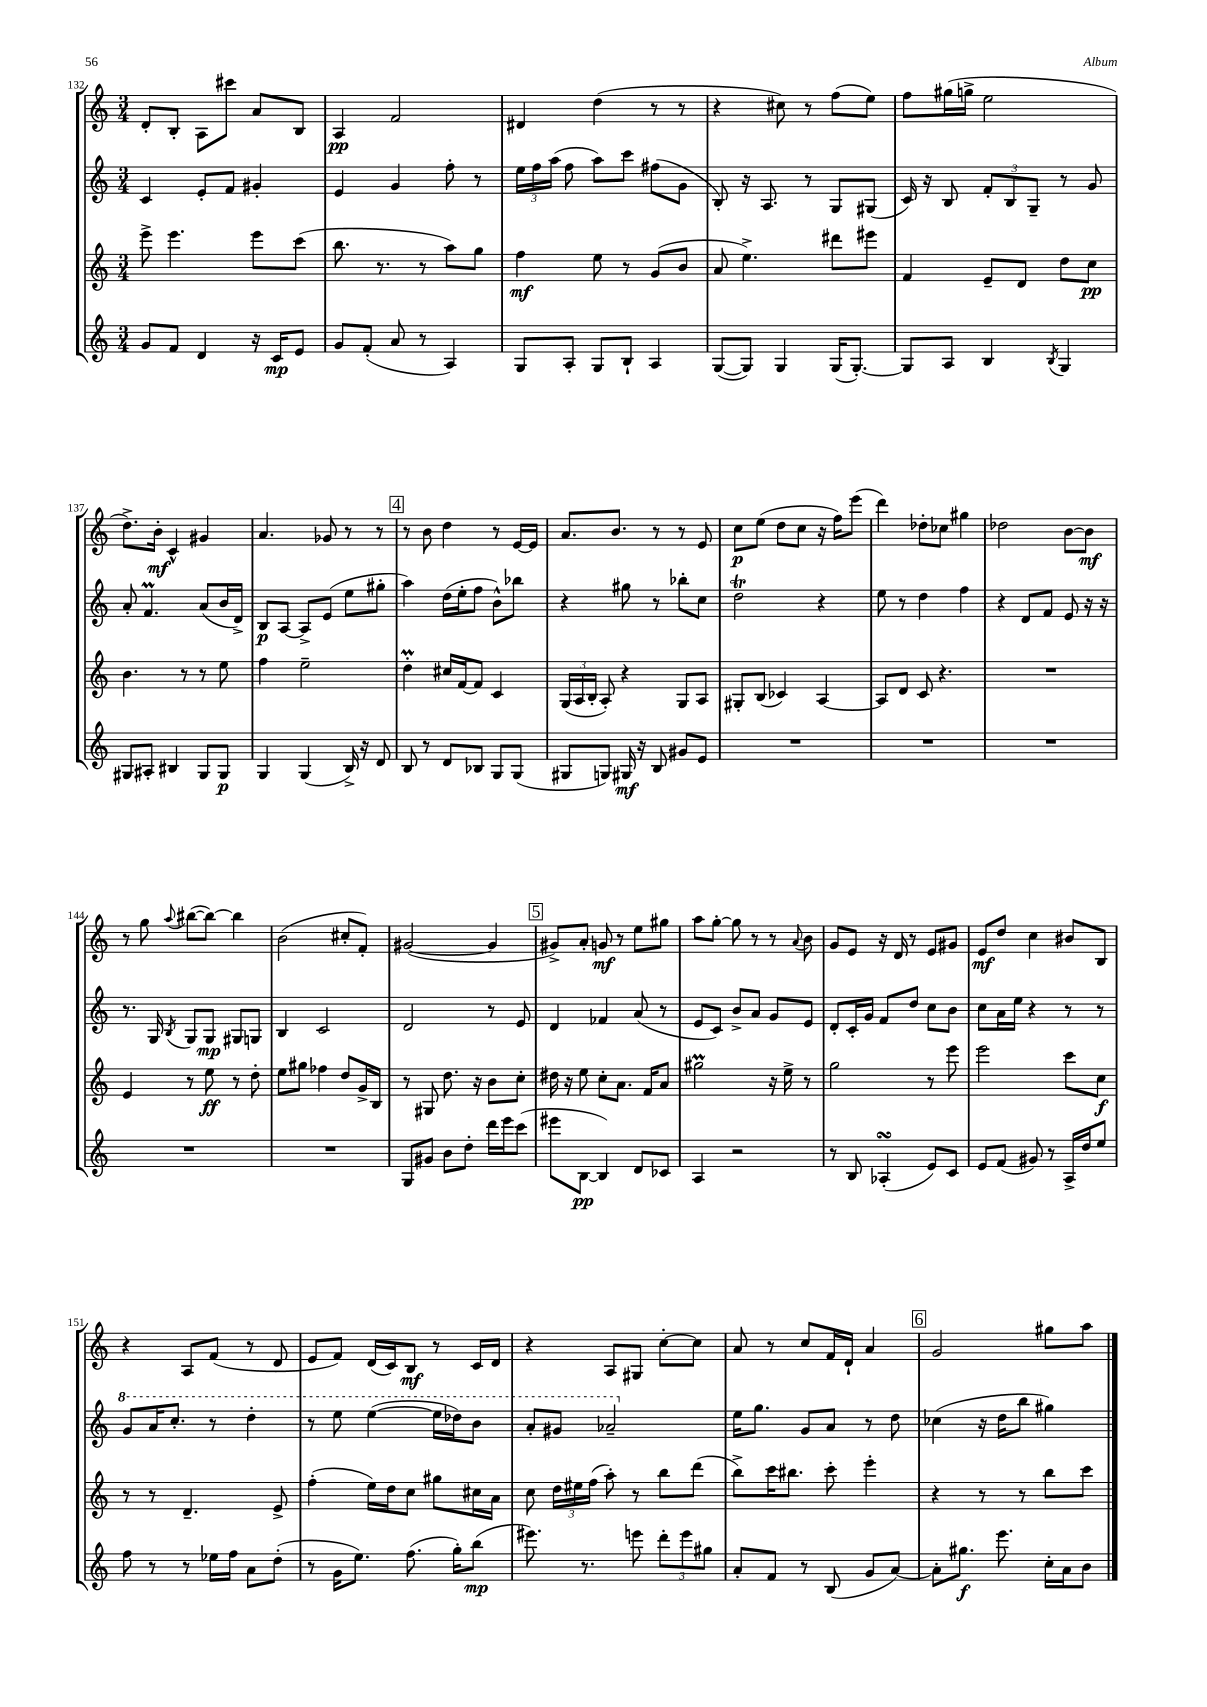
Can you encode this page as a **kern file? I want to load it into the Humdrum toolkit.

**kern	**kern	**kern	**kern
*staff4	*staff3	*staff2	*staff1
*clefG2	*clefG2	*clefG2	*clefG2
*k[]	*k[]	*k[]	*k[]
*M3/4	*M3/4	*M3/4	*M3/4
8g	8eee^	4c	8d'
8f	4.eee	.	8B'
4d	.	8e'	8A
.	.	8f	8ccc#
16r	8eee	4g#'	8a
16c	.	.	.
8e	(8ccc	.	8B
=	=	=	=
8g	8.bb	4e	4A
(8f'	.	.	.
.	8.r	.	.
8a	.	4g	2f
8r	8r	.	.
4A)	8aa)	8ff'	.
.	8gg	8r	.
=	=	=	=
8G	4ff	24ee	4d#
.	.	24ff	.
.	.	(24aa	.
8A'	.	8ff	.
8G	8ee	8aa)	(4dd
8B`	8r	8ccc	.
4A	(8g	(8ff#	8r
.	8b	8g	8r
=	=	=	=
([8G	8a	8B')	4r
8G])	4.ee^)	16r	.
.	.	8.A	.
4G	.	.	8cc#)
.	.	8r	8r
(16G	8ddd#	8G	(8ff
[8.G')	.	.	.
.	8eee#	(8G#	8ee)
=	=	=	=
8G]	4f	16c)	8ff
.	.	16r	.
8A	.	8B	(16gg#
.	.	.	16gg^
4B	8e~	12f'	2ee
.	.	12B	.
.	8d	.	.
.	.	12G~	.
8qB	.	.	.
4G	8dd	8r	.
.	8cc	8g	.
=	=	=	=
8G#	4.b	8a'	8.dd^)
8A#'	.	4.f	.
.	.	.	16b'
4B#	.	.	4c^^
.	8r	.	.
8G#	8r	(8a	4g#
8G#	8ee	16b	.
.	.	16d^)	.
=	=	=	=
4G	4ff	8B	4.a
.	.	[8A	.
(4G	2ee~	8A^]	.
.	.	(8e	8g-
16B^)	.	8ee	8r
16r	.	.	.
8d	.	8gg#'	8r
=	=	=	=
8B	4dd'	4aa)	8r
8r	.	.	8b
8d	16cc#	(16dd	4dd
.	[16f	16ee'	.
8B-	8f]	8ff	.
8G	4c	8b^^)	8r
(8G	.	8bb-	[16e
.	.	.	16e]
=	=	=	=
8G#	(24G	4r	8.a
.	24A	.	.
.	24B'	.	.
8G)	8A')	.	.
.	.	.	8.b
16G#	4r	8gg#	.
16r	.	.	.
8B	.	8r	8r
8g#	8G	8bb-'	8r
8e	8A	8cc	8e
=	=	=	=
2.r	8G#'	2dd	8cc
.	(8B	.	(8ee
.	4c-)	.	8dd
.	.	.	8cc
.	[4A	4r	16r
.	.	.	16ff)
.	.	.	(8eee
=	=	=	=
2.r	8A]	8ee	4ddd)
.	8d	8r	.
.	8c	4dd	8dd-'
.	4.r	.	8cc-
.	.	4ff	4gg#
=	=	=	=
2.r	2.r	4r	2dd-
.	.	8d	.
.	.	8f	.
.	.	8e	[8b
.	.	16r	8b]
.	.	16r	.
=	=	=	=
2.r	4e	8.r	8r
.	.	.	8gg
.	.	16G	.
.	.	8qB	8qqaa
.	8r	8G	([8bb#
.	8ee	8G	8bb#_)
.	8r	8G#	4bb#]
.	8dd'	8G	.
=	=	=	=
2.r	8ee	4B	(2b
.	8gg#	.	.
.	4ff-	2c	.
.	8dd	.	8cc#'
.	16g^	.	8f')
.	16B	.	.
=	=	=	=
8G	8r	2d	([2g#
8g#	8G#	.	.
8b	8.dd	.	.
8dd'	.	.	.
.	16r	.	.
16ddd	8b	8r	4g#]
16eee	.	.	.
(8ccc	8cc'	8e	.
=	=	=	=
8eee#	16dd#	4d	8g#^)
.	16r	.	.
[8B	8ee	.	8a'
4B])	8cc'	4f-	8g
.	8.a	.	8r
8d	.	(8a	8ee
.	16f	.	.
8c-	8a	8r	8gg#
=	=	=	=
4A	2gg#	8e	8aa
.	.	8c)	[8gg'
2r	.	8b^	8gg]
.	.	8a	8r
.	16r	8g	8r
.	16ee^	.	.
.	.	.	8qqa
.	8r	8e	8b
=	=	=	=
8r	2gg	8d'	8g
8B	.	16c'	8e
.	.	16g	.
(4A-'	.	8f	16r
.	.	.	16d
.	.	8dd	8r
8e)	8r	8cc	8e
8c	8eee	8b	8g#
=	=	=	=
8e	2eee	8cc	8e
(8f	.	16a	8dd
.	.	16ee	.
8g#)	.	4r	4cc
8r	.	.	.
16A^	8ccc	8r	8b#
16dd	.	.	.
8ee	8cc	8r	8B
=	=	=	=
8ff	8r	8gg	4r
8r	8r	16aa	.
.	.	8.ccc'	.
8r	4.d~	.	8A
16ee-	.	8r	(8f
16ff	.	.	.
8a	.	4ddd'	8r
(8dd'	8e^	.	8d
=	=	=	=
8r	(4ff'	8r	8e
16g	.	8eee	8f)
8.ee)	.	.	.
.	16ee)	([4eee	(16d
.	16dd	.	16c)
(8.ff	8cc	.	8B
.	8gg#	16eee]	8r
16gg')	.	16ddd-)	.
(8bb	16cc#	8bb	16c
.	16a	.	16d
=	=	=	=
8.eee#)	8cc	8aa'	4r
.	24dd	8gg#	.
.	24ee#	.	.
8.r	.	.	.
.	(24ff	.	.
.	8aa')	2aa-~	8A
8eee	8r	.	8G#
12ddd'	8bb	.	[8cc'
12eee	.	.	.
.	(8ddd	.	8cc]
12gg#	.	.	.
=	=	=	=
8a'	8bb^)	16ee	8a
.	.	8.gg	.
8f	16ccc	.	8r
.	8.bb#	.	.
8r	.	8g	8cc
(8B	8ccc'	8a	16f
.	.	.	16d`
8g	4eee'	8r	4a
[8a)	.	8dd	.
=	=	=	=
8a']	4r	(4cc-	2g
8.gg#	.	.	.
.	8r	16r	.
8.eee	.	16dd	.
.	8r	8bb	.
16cc'	8bb	4gg#)	8gg#
16a	.	.	.
8b	8ccc	.	8aa
==	==	==	==
*-	*-	*-	*-
